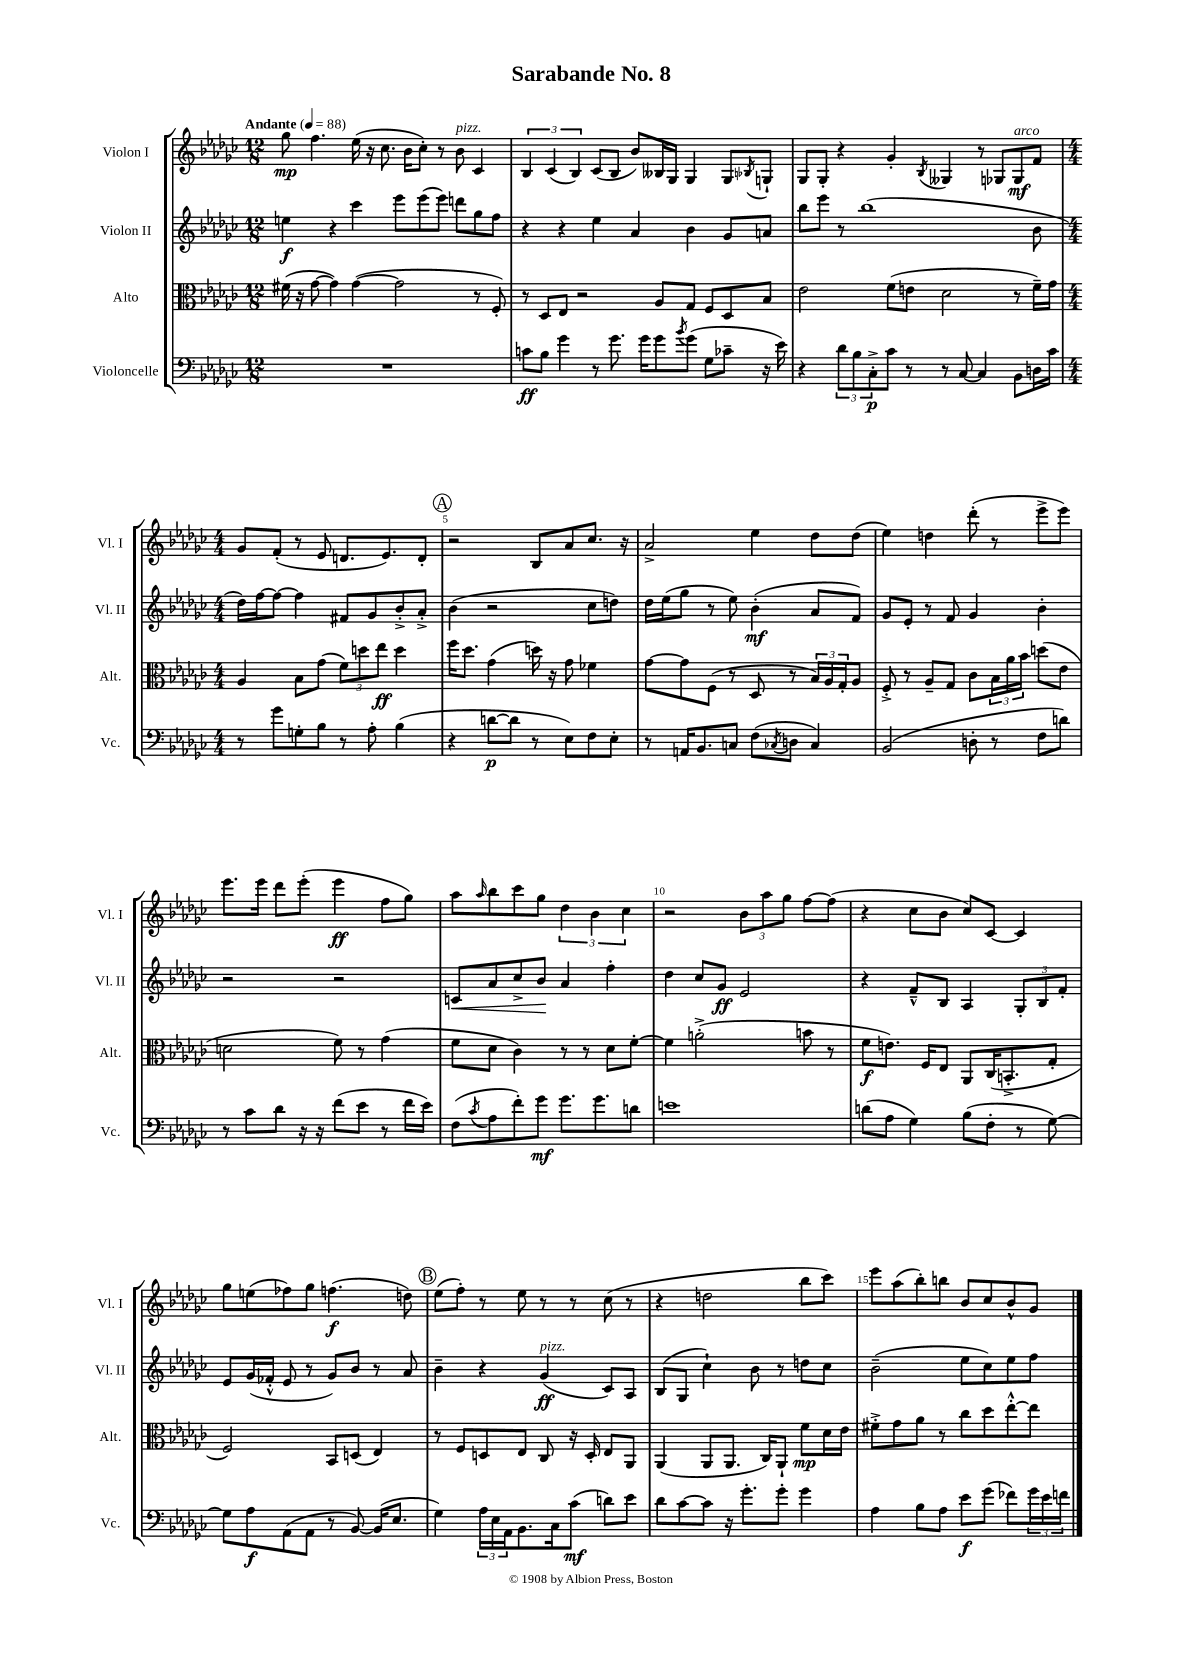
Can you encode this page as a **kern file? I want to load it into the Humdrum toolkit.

**kern	**kern	**kern	**kern
*staff4	*staff3	*staff2	*staff1
*clefF4	*clefC3	*clefG2	*clefG2
*k[b-e-a-d-g-c-]	*k[b-e-a-d-g-c-]	*k[b-e-a-d-g-c-]	*k[b-e-a-d-g-c-]
*M12/8	*M12/8	*M12/8	*M12/8
*MM88	*MM88	*MM88	*MM88
1.r	(16f#\	4ee\	8gg-\
.	16r	.	.
.	[8g-\	.	4.ff\
.	4g-\])	4r	.
.	([4g-\	4ccc-\	(16ee-\
.	.	.	16r
.	.	.	8.cc-\
.	2g-\]	8eee-\L	.
.	.	.	16b-\LK
.	.	(8eee-\	8cc-'\J)
.	.	8eee-\J)	8r
.	.	8ddd\L	8b-\
.	8r	8gg-\	4c-/
.	8F'/)	8ff\J	.
=	=	=	=
8c\L	8r	4r	6B-/
8B-\J	8D-/L	.	.
.	.	.	(6c-/
4g-\	8E-/J	4r	.
.	.	.	6B-/)
.	2r	.	.
8r	.	4ee-\	(8c-/L
8.g-\	.	.	8B-/J
.	.	4a-/	8b-/L)
16g-\LK	.	.	.
8g-\	8A-/L	.	16B--/L
.	.	.	16G-/JJ
8qb-/	.	.	.
(8g-\J	8G-/J	4b-\	4G-/
8G-\L	8F/L	.	.
8c-~\J	8D-/	8g-/L	8G-/L
.	.	.	8qB-/
16r	8B-/J	8a/J	8G`/J
16e-\)	.	.	.
=	=	=	=
4r	2e-\	8bb-\L	8G-/L
.	.	8eee-\J	8G-'/J
12d-\L	.	8r	4r
12B-\	.	.	.
.	.	(1bb-	.
12C-'^\	.	.	.
8c-\J	(8f\L	.	4g-'/
8r	8e\J	.	.
.	.	.	8qB-/
8r	2d-\	.	4G--/
[8C-/	.	.	.
4C-/]	.	.	8r
.	.	.	8G-/L
8BB-\L	8r	.	8G-/
16D\L	16f~\LL)	8b-\	8f/J
16c-\JJ	16g-\JJ	.	.
=	=	=	=
*M4/4	*M4/4	*M4/4	*M4/4
8r	4A-/	16dd-\LL)	8g-/L
.	.	[16ff\J	.
8g-\L	.	8ff\_J	(8f'/J
8G'\	8B-\L	4ff\]	8r
8B-\J	(8g-\J	.	8e-/
8r	12f\L)	8f#/L	8.d/L
.	12dd\	.	.
8A-'\	.	8g-/	.
.	12ee-\J	.	.
.	.	.	8.e-/)
(4B-\	4dd\	8b-'^/	.
.	.	8a-'^/J	8d'/J
=	=	=	=
4r	16ff\LK	(4b-\	2r
.	8.dd-\J	.	.
[8d\L	(4g-\	2r	.
8d\]J	.	.	.
8r	16dd\)	.	8B-/L
.	16r	.	.
8E-\L)	8g-\	.	8a-/
8F\	4f-\	8cc-\L	8.cc-/J
8E-'\J	.	8dd\J)	.
.	.	.	16r
=	=	=	=
8r	[8g-\L	16dd-\LL	2a-^/
.	.	(16ee-\J	.
16AA/LK	8g-\]	8gg-\J	.
8.BB-/	.	.	.
.	(8F\J	8r	.
8C/J	8r	8ee-\)	.
(8F\L	8D-/	(4b-'\	4ee-\
8qC-/	.	.	.
8D\J	8r	.	.
4C-/)	24B-/LL)	8a-/L	8dd-\L
.	24A-/	.	.
.	24G-'/J	.	.
.	8A-/J	8f/J)	(8dd-\J
=	=	=	=
(2BB-/	8F'^/	8g-/L	4ee-\)
.	8r	8e-'/J	.
.	8A-~/L	8r	4dd\
.	8G-/J	8f/	.
8D'\	8c-\L	4g-/	(8ddd-'\
8r	24B-\L	.	8r
.	24a-\	.	.
.	24b-\JJ	.	.
8F\L	(8dd\L	4b-'\	8eee-^\L
8d\J)	8e-\J	.	8eee-\J)
=	=	=	=
8r	2d\	2r	8.eee-\L
8c-\L	.	.	.
.	.	.	16eee-\Jk
8d-\J	.	.	8ddd-\L
16r	.	.	(8eee-'\J
16r	.	.	.
(8f\L	8f\)	2r	4eee-\
8e-\J	8r	.	.
8r	(4g-\	.	8ff\L
16f\LL	.	.	8gg-\J)
16e-\JJ)	.	.	.
=	=	=	=
(8F\L	8f\L	8c/L	8aa-\L
8qc-/	.	.	16qqaa-/
8A-\	8d-\J	8a-/	8bb-\
8f'\)	4c-\)	8cc-^/	8ccc-\
8g-\J	.	8b-/J	8gg-\J
8.g-\L	8r	4a-/	6dd-\
.	8r	.	.
.	.	.	6b-\
8.g-\	.	.	.
.	8d-\L	4ff'\	.
.	.	.	6cc-\
8d\J	[8f'\J	.	.
=	=	=	=
1e	4f\]	4dd-\	2r
.	(2a'^\	8cc-/L	.
.	.	8g-/J	.
.	.	2e-/	12b-\L
.	.	.	12aa-\
.	.	.	12gg-\J
.	8b\	.	[8ff\L
.	8r	.	(8ff\]J
=	=	=	=
(8d\L	8f\L	4r	4r
8A-\J	8.e\J)	.	.
4G-\)	.	8f~^^/L	8cc-\L
.	16F/LK	.	.
.	8E-/J	8B-/J	8b-\J
(8B-\L	8AA-/L	4A-/	8cc-/L)
8F'\J	(16C-/K	.	[8c-/J
.	8.BB'^/	.	.
8r	.	12G-'/L	4c-/]
.	.	12B-/	.
[8G-\)	8G-'/J	.	.
.	.	12f'/J	.
=	=	=	=
8G-\]L	2F/)	8e-/L	8gg-\L
8A-\	.	(16g-/L	(8ee\
.	.	16f-'^^/JJ	.
(8AA-\	.	8e-/	8ff-\)
8AA-\J	.	8r	8gg-\J
8r	8BB-/L	8g-/L)	(4.ff\
[8BB-/)	(8D/J	8b-/J	.
(16BB-/]LK	4E-/)	8r	.
8.E-/J	.	.	.
.	.	8a-/	8dd\)
=	=	=	=
4G-\)	8r	4b-~\	(8ee-\L
.	8F/L	.	8ff'\J)
24A-\LL	8D/	4r	8r
24E-\	.	.	.
24AA-\J	.	.	.
8.BB-\	8E-/J	.	8ee-\
.	8C-/	(4g-/	8r
16C-\k	.	.	.
(8c-\J	16r	.	8r
.	16D'/	.	.
8d\L)	8E-/L	8c-/L)	(8cc-\
8e-\J	8AA-/J	8A-/J	8r
=	=	=	=
8d-\L	(4AA-/	(8B-/L	4r
[8c-\	.	8G-/J	.
8c-\]J	8AA-/L	4cc-`\)	2dd\
16r	8.AA-/J	.	.
8.g-'\L	.	.	.
.	.	8b-\	.
.	16C-/LK)	.	.
8g-'\J	8AA-`/J	8r	.
4g-\	8f\L	8dd\L	8bb-\L
.	16d-\L	8cc-\J	8ccc-\J)
.	16e-\JJ	.	.
=	=	=	=
4A-\	8f#'^\L	(2b-~\	8eee-\L
.	8g-\	.	(8aa-\
8B-\L	8a-\J	.	8bb-'\)
8A-\J	8r	.	8bb\J
8e-\L	8cc-\L	8ee-\L	8b-/L
(8g-\J	8dd-\	8cc-\)	8cc-/
8f-\L)	[8ee-'^^\	8ee-\	8b-^^/
24g-\L	8ee-\]J	8ff\J	8g-/J
24e-\	.	.	.
24f\JJ	.	.	.
==	==	==	==
*-	*-	*-	*-
